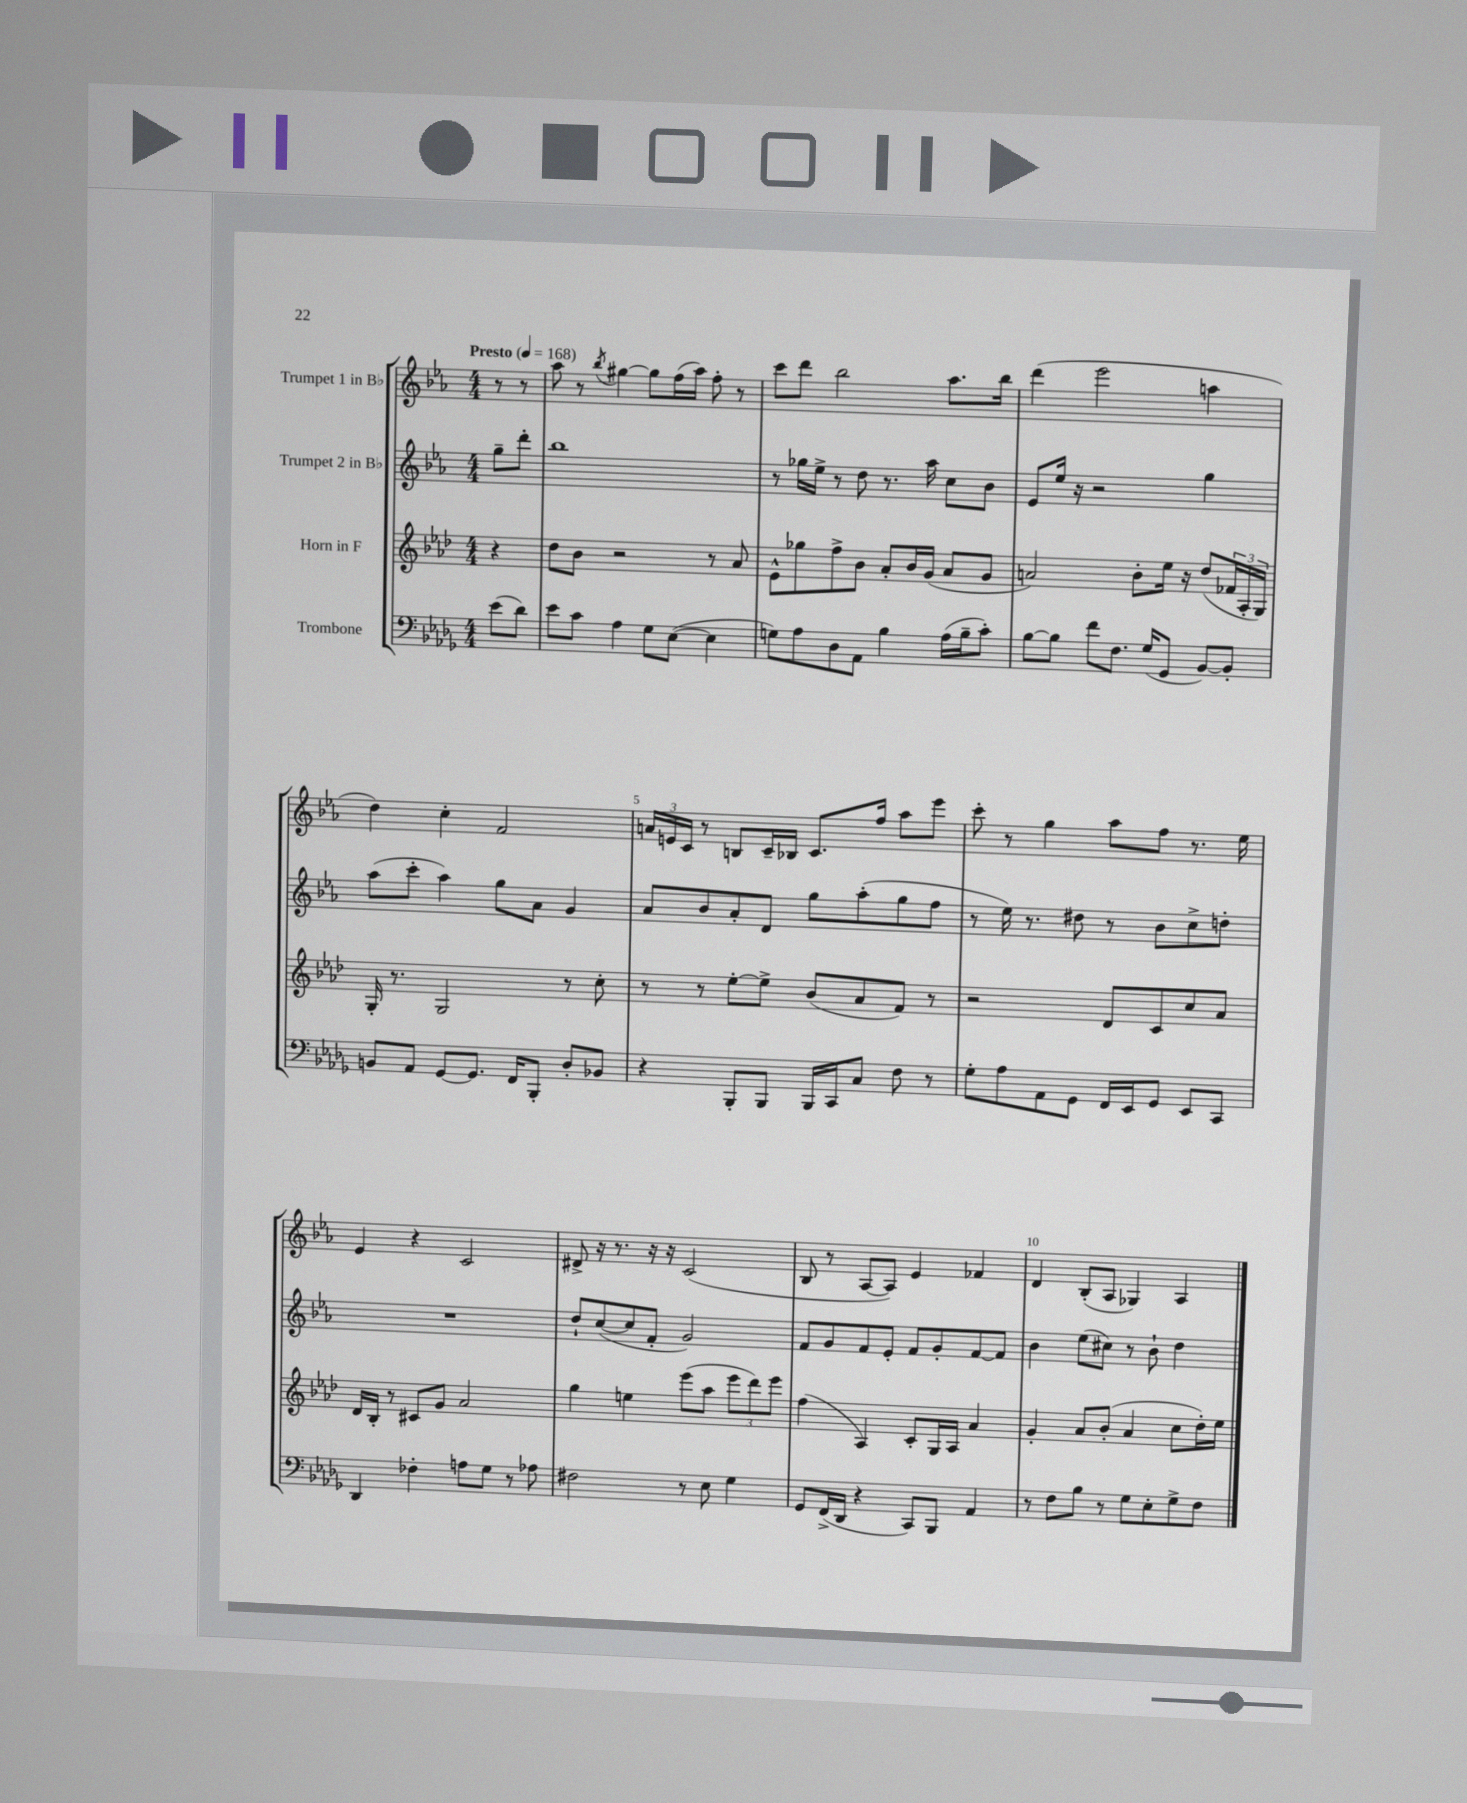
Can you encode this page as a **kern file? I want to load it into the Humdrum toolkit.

**kern	**kern	**kern	**kern
*staff4	*staff3	*staff2	*staff1
*clefF4	*clefG2	*clefG2	*clefG2
*k[b-e-a-d-g-]	*k[b-e-a-d-]	*k[b-e-a-]	*k[b-e-a-]
*M4/4	*M4/4	*M4/4	*M4/4
*MM168	*MM168	*MM168	*MM168
(8e-\L	4r	8gg~\L	8r
8d-\J)	.	8ddd'\J	8r
=	=	=	=
8e-\L	8dd-\L	1bb-	8aa-\
8c\J	8b-\J	.	8r
.	.	.	8qbb-/
4A-\	2r	.	[4gg#\
8G-\L	.	.	8gg#\]L
([8E-\J	.	.	(16ff\L
.	.	.	16aa-\JJ)
4E-\]	8r	.	8ff'\
.	8a-/	.	8r
=	=	=	=
8G\L)	8e-^^\L	8r	8ccc\L
8A-\	8gg-\	16gg-\LL	8ddd\J
.	.	16ee-^\JJ	.
8D-\	8ff^\	8r	2bb-\
8AA-\J	8b-\J	8dd\	.
4B-\	8a-'/L	8.r	.
.	16b-/L	.	.
.	(16g/JJ	16aa-\	.
(16A-\LL	8a-/L	8cc\L	8.aa-\L
16B-~\J	.	.	.
8c'\J)	8g/J	8b-\J	.
.	.	.	16bb-\Jk
=	=	=	=
[8B-\L	2a/)	8e-/L	(4ddd\
8B-\]J	.	16ee-/Jk	.
.	.	16r	.
8f\L	.	2r	2eee-\
8.F\J	.	.	.
.	8b-'\L	.	.
(16G-/LK	.	.	.
8GG-/J	16ee-\Jk	.	.
.	16r	.	.
[8BB-/L)	(8dd-/L	4gg\	4aa\
8BB-'/]J	24f-/L	.	.
.	24A-'/	.	.
.	24G/JJ)	.	.
=	=	=	=
8BB/L	16G'/	(8aa-\L	4dd\)
.	8.r	.	.
8AA-/J	.	8ccc'\J	.
[8GG-/L	2G/	4aa-\)	4cc'\
8.GG-/]J	.	.	.
.	.	8gg\L	2f/
16FF/LK	.	.	.
8BBB-'/J	.	8a-\J	.
8D-'/L	8r	4g/	.
8BB-/J	8cc'\	.	.
=	=	=	=
4r	8r	8a-/L	24a/LL
.	.	.	24e/
.	.	.	24c/JJ
.	8r	8b-/	8r
8BBB-'/L	[8ee-'\L	8a-'/	8B/L
8BBB-/J	8ee-^\]J	8d/J	16c~/L
.	.	.	16B-/JJ
16BBB-/LL	(8b-/L	8gg\L	8.c/L
16CC/J	.	.	.
8C/J	8a-/	(8aa-'\	.
.	.	.	16ff/Jk
8F\	8f/J)	8gg\	8aa-\L
8r	8r	8ff\J	8eee-\J
=	=	=	=
8G-'\L	2r	8r	8ccc'\
8A-\	.	16ee-\)	8r
.	.	8.r	.
8AA-\	.	.	4gg\
8GG-\J	.	8dd#\	.
16FF/LL	8d-/L	8r	8aa-\L
16EE-/J	.	.	.
8GG-/J	8c/	8b-\L	8ff\J
8EE-/L	8cc/	8cc^\	8.r
8CC/J	8a-/J	8dd'\J	.
.	.	.	16ee-\
=	=	=	=
4DD-/	16d-/LL	1r	4e-/
.	16B-'/JJ	.	.
.	8r	.	.
4F-'\	8c#/L	.	4r
.	8g/J	.	.
8A\L	2a-/	.	2c/
8G-\J	.	.	.
8r	.	.	.
8A-\	.	.	.
=	=	=	=
2F#\	4gg\	8dd`/L	8d#^/
.	.	([8cc/	16r
.	.	.	8.r
.	4ee\	8cc/]	.
.	.	8f'/J	16r
.	.	.	16r
8r	(8eee-\L	2g/)	(2c/
8E-\	8aa-\J	.	.
4G-\	12eee-\L	.	.
.	12ddd-\)	.	.
.	12eee-\J	.	.
=	=	=	=
8GG-/L	(4ff\	8f/L	8B-/
(16FF^/L	.	8g/	8r
16DD-/JJ	.	.	.
4r	4A-/)	8f/	[8A-/L
.	.	8e-'/J	8A-/]J)
8CC/L)	8c'/L	8f/L	4e-/
8BBB-/J	16G/L	8g'/	.
.	16A-/JJ	.	.
4AA-/	4a-/	[8f/	4f-/
.	.	8f/]J	.
=	=	=	=
8r	4g'/	4b-\	4d/
8F\L	.	.	.
8B-\J	8a-/L	(8ee-\L	(8B-'/L
8r	(8b-'/J	8cc#\J)	8A-/J
8G-\L	4a-/	8r	4G-/)
8E-'\	.	8b-`\	.
8G-^\	8cc\L	4dd\	4A-/
8F\J	16dd-'\L)	.	.
.	16ee-\JJ	.	.
==	==	==	==
*-	*-	*-	*-
